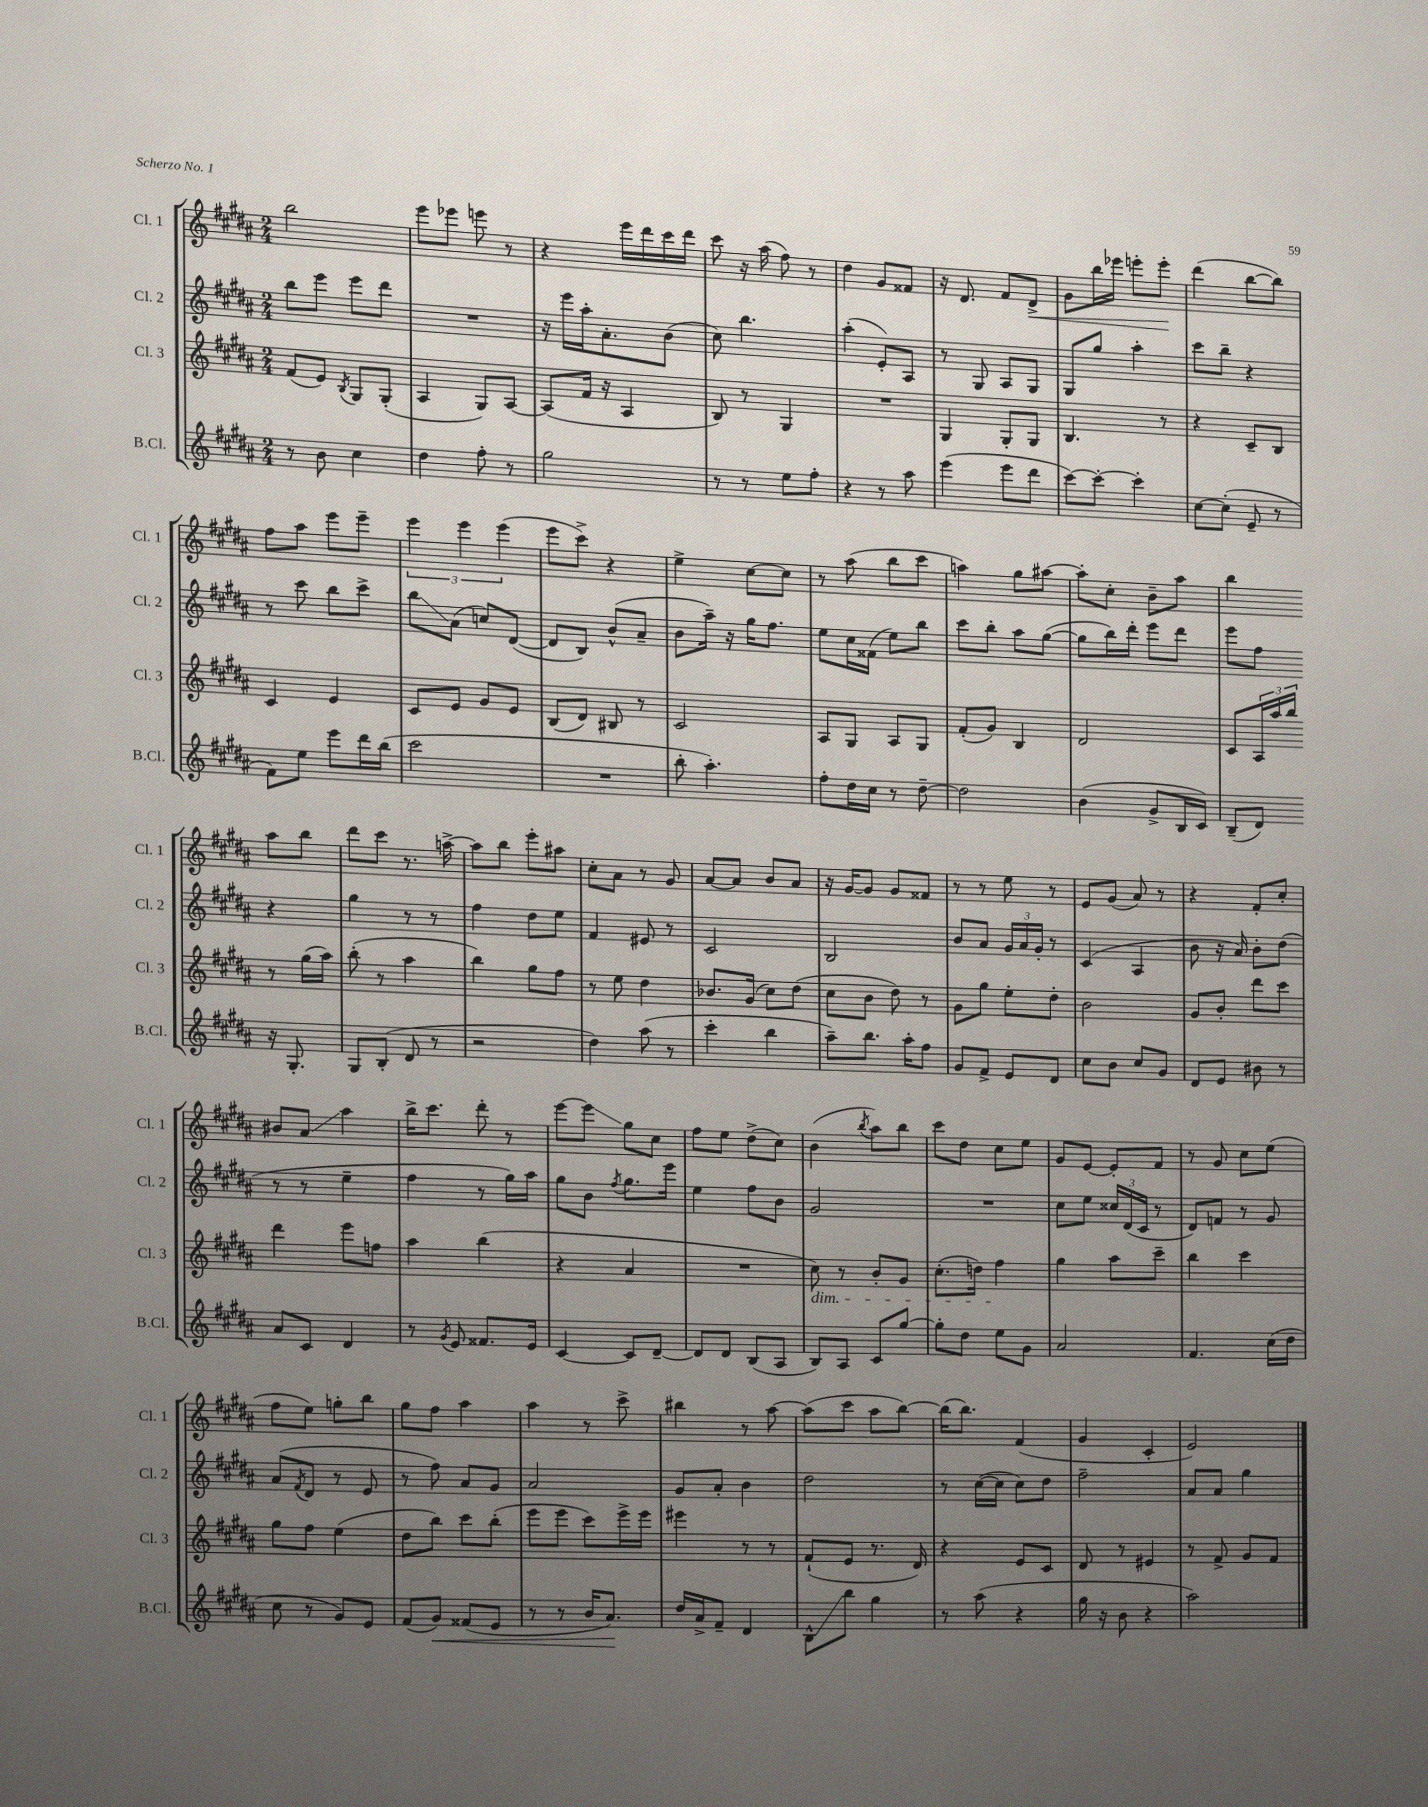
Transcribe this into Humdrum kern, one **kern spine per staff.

**kern	**kern	**kern	**kern
*staff4	*staff3	*staff2	*staff1
*clefG2	*clefG2	*clefG2	*clefG2
*k[f#c#g#d#a#]	*k[f#c#g#d#a#]	*k[f#c#g#d#a#]	*k[f#c#g#d#a#]
*M2/4	*M2/4	*M2/4	*M2/4
8r	(8f#	8bb	2bb
8b	8e)	8eee	.
.	8qB	.	.
4cc#	8G#	8eee	.
.	(8G#'	8ddd#	.
=	=	=	=
4dd#	4A#	2r	8eee
.	.	.	8eee-
8ff#'	8G#)	.	8eee
8r	[8A#	.	8r
=	=	=	=
2gg#	(8A#]	16r	4r
.	.	16eee	.
.	16f#	16aa#'	.
.	16r	8.a#'	.
.	4A#	.	16eee
.	.	.	16ddd#
.	.	(8b	16ccc#
.	.	.	16ddd#
=	=	=	=
8r	8B)	8cc#)	8ccc#
8r	8r	4.bb	16r
.	.	.	(16aa#
8ee	4G#	.	8ff#)
8ff#'	.	.	8r
=	=	=	=
4r	2r	(4aa#'	4dd#
8r	.	8e')	8g#
8aa#	.	8A#	8f##
=	=	=	=
(4eee	4G#	8r	16r
.	.	.	8.d#
.	.	8G#	.
8eee	8G#'	8A#	8f#
8ddd#	8G#	8G#	8d#^
=	=	=	=
[8ccc#)	4.B	8G#	8g#
8ccc#'_	.	8gg#	16bb
.	.	.	16eee-
4ccc#']	.	4aa#'	8eee'
.	8r	.	8eee'
=	=	=	=
[8cc#	4r	8ccc#	(4ddd#
(8cc#']	.	8bb~	.
8e~	8c#~	4r	[8bb
8r	8B	.	8bb])
=	=	=	=
8f#)	4c#	8r	8ff#
8ee	.	8ccc#	8aa#
8eee	4e	8bb	8eee
16ddd#	.	8ccc#^	8eee~
(16bb	.	.	.
=	=	=	=
2ccc#	8c#	8bb	6eee
.	8e	(8a#	.
.	.	.	6eee
.	8g#	8cc)	.
.	.	.	(6eee
.	8e	([8d#	.
=	=	=	=
2r	(8B	8d#]	8eee
.	8d#)	8B)	8ccc#^)
.	8B#	(8b^^	4r
.	8r	8a#~	.
=	=	=	=
8bb'	2c#	8b	4ee^
4.aa#')	.	16aa#~)	.
.	.	16r	.
.	.	16gg#	[8cc#
.	.	8.ff#	.
.	.	.	8cc#]
=	=	=	=
8ff#'	8A#	8ee	8r
16dd#	8G#	16cc#	(8aa#
16cc#	.	(16f##	.
8r	8A#	8ee)	8bb
[8dd#~	8G#	8bb	8ccc#
=	=	=	=
2dd#]	(8f#'	8ccc#	4aa)
.	8g#)	8bb'	.
.	4B	8aa#	8gg#
.	.	([8gg#	[8aa#
=	=	=	=
(4b	2d#	8gg#]	8aa#']
.	.	16bb)	8cc#'
.	.	16ddd#'	.
8g#^	.	8eee	8b~
16B	.	8ddd#	8aa#
16c#)	.	.	.
=	=	=	=
(8B~	8c#	8eee	4bb
8d#)	24A#	8ff#	.
.	24aa#	.	.
.	24bb	.	.
16r	8r	4r	8aa#
8.G#'	.	.	.
.	(16gg#	.	8bb
.	16aa#)	.	.
=	=	=	=
8G#	(8bb'	4gg#	8ddd#
(8B'	8r	.	8ccc#
8d#	4aa#	8r	8.r
8r	.	8r	.
.	.	.	[16aa^
=	=	=	=
2r	4bb)	4ff#	8aa]
.	.	.	8bb
.	8gg#	8dd#	8eee'
.	8ff#	8ee	8aa#
=	=	=	=
4dd#)	8r	4f#	8cc#'
.	8ee	.	8a#
(8aa#	4dd#	8e#	8r
8r	.	8r	8g#
=	=	=	=
4ccc#'	8.b-	2c#	[8a#
.	.	.	8a#]
.	(16g#	.	.
4bb	8cc#)	.	8b
.	(8dd#	.	8a#
=	=	=	=
8aa#~)	8cc#	2B	16r
.	.	.	[16g#
8.bb	8b	.	8g#]
.	8dd#)	.	8g#
16aa#'	.	.	.
8ff#	8r	.	8f##
=	=	=	=
8g#	8g#	8b	8r
8f#^	8gg#	8a#	8r
8e	8ee'	24g#	8ee
.	.	24a#	.
.	.	24g#'	.
8d#	8dd#'	8r	8r
=	=	=	=
8cc#	2b	(4c#	8e
8b	.	.	(8g#
8cc#	.	4A#	8a#)
8g#	.	.	8r
=	=	=	=
8d#	8g#	8b	4r
8e	8b'	16r	.
.	.	16a#)	.
8b#	8ddd#	8b'	8f#'
8r	8ccc#	(8dd#	8cc#'
=	=	=	=
8a#	4ddd#	8r	8b#
8c#	.	8r	8a#
4d#	8eee	4ee~	4aa#
.	8ff	.	.
=	=	=	=
8r	4aa#	4ff#	16bb^
.	.	.	8.ccc#
8qg#	.	.	.
8e	.	.	.
8.f##	(4bb	8r	8ddd#'
.	.	16gg#)	8r
16e	.	16aa#	.
=	=	=	=
[4c#	4r	8gg#	[8eee
.	.	8b	8eee]
.	.	8qff#	.
8c#]	4a#	8.gg#	8gg#
[8d#~	.	.	8cc#
.	.	16eee	.
=	=	=	=
8d#]	2r	4ee	8ff#
8d#	.	.	8ee
(8B	.	8ff#	(8dd#^
8A#	.	8b	8cc#)
=	=	=	=
8B)	8cc#)	2g#	(4b
8A#	8r	.	.
.	.	.	8qbb
8c#	8b'	.	8aa#)
[8gg#	8g#	.	8bb
=	=	=	=
8gg#']	(8.cc#'	2r	8ccc#
8dd#	.	.	8dd#
.	16dd)	.	.
8ee	4ff#	.	8cc#
8g#	.	.	8ee
=	=	=	=
2a#	4gg#	8cc#	8g#
.	.	8ee	[8e
.	8aa#	24cc##	8e']
.	.	(24d#	.
.	.	24c#	.
.	8ccc#~	8r	8f#
=	=	=	=
4.f#	4bb	8d#)	8r
.	.	8f	8g#
.	4ccc#	8r	8cc#
(16cc#	.	8g#	(8ee
16dd#	.	.	.
=	=	=	=
8cc#	8gg#	(8a#	8ff#
.	.	8qf#	.
8r	8ff#	8d#	8ee)
8g#)	(4ee	8r	8gg'
8e	.	8e	8bb
=	=	=	=
(8f#	8dd#	8r	8gg#
8g#)	8bb)	8ff#)	8ff#
(8f##	8ccc#	8a#	4aa#
8e	(8bb'	8g#	.
=	=	=	=
8r	8eee	2a#	4aa#
8r	8eee	.	.
16b	8ccc#)	.	8r
8.a#)	.	.	.
.	16eee^	.	8ccc#^
.	16eee	.	.
=	=	=	=
16dd#	4eee#	8g#	4bb#
16a#^	.	.	.
8f#~	.	8a#'	.
4d#	8r	4b	8r
.	8r	.	[8aa#
=	=	=	=
8B^^	(8f#`	2dd#	(8aa#]
8bb	8e	.	8ccc#
4gg#	8.r	.	8aa#
.	.	.	[8bb)
.	16d#)	.	.
=	=	=	=
8r	4r	8r	(16bb]
.	.	.	8.bb)
(8aa#	.	([16cc#	.
.	.	16cc#]	.
4r	8e	8cc#)	(4f#
.	8c#	8dd#	.
=	=	=	=
16gg#	8d#	2ff#~	4g#
16r	.	.	.
8b	8r	.	.
4r	4e#	.	4c#'
=	=	=	=
2aa#)	8r	8a#	2e)
.	8f#^	8a#	.
.	8g#	4gg#	.
.	8f#	.	.
==	==	==	==
*-	*-	*-	*-
